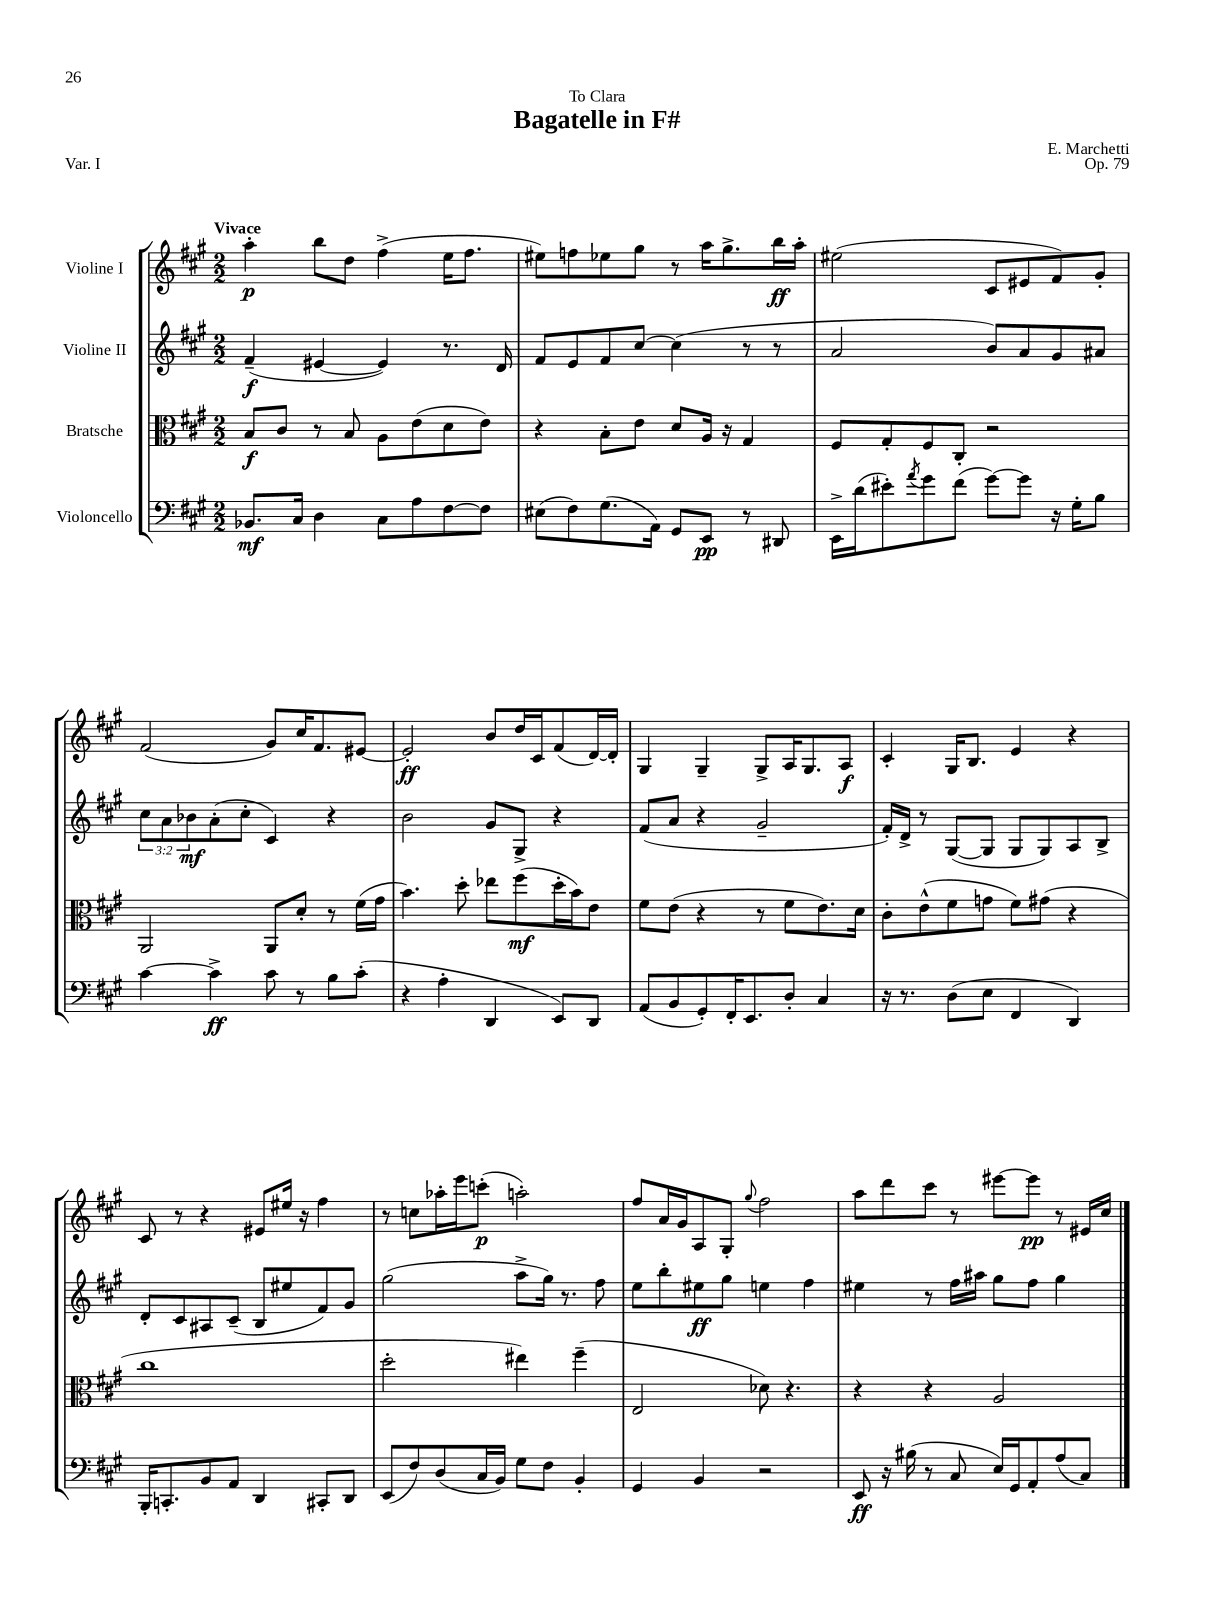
\header { title = "Bagatelle in F#" composer = "E. Marchetti" dedication = "To Clara" opus = "Op. 79" piece = "Var. I" }
<<
\new StaffGroup <<
\new Staff = "s0" \with { instrumentName = "Violine I" } {
    \clef treble \key a \major \numericTimeSignature \time 2/2 \tempo "Vivace"
    a''4-.\p b''8 d''8 fis''4->( e''16 fis''8. |
    eis''8) f''8 ees''8 gis''8 r8 a''16 gis''8.-> b''16\ff a''16-. |
    eis''2( cis'8 eis'8 fis'8) gis'8-. |
    fis'2( gis'8) cis''16 fis'8. eis'8~ |
    eis'2-.\ff b'8 d''16 cis'16 fis'8( d'16~) d'16-. |
    gis4 gis4-- gis8-> a16 gis8. a8\f |
    cis'4-. gis16 b8. e'4 r4 |
    cis'8 r8 r4 eis'8 eis''16 r16 fis''4 |
    r8 c''8 aes''16-. e'''16 c'''8-.\p( a''2-.) |
    fis''8 a'16 gis'16 a8 gis8-. \appoggiatura { gis''8 } fis''2 |
    a''8 d'''8 cis'''8 r8 eis'''8~ eis'''8\pp r8 eis'16 cis''16 \bar "|." |
}
\new Staff = "s1" \with { instrumentName = "Violine II" } {
    \clef treble \key a \major \numericTimeSignature \time 2/2 \override Staff.TupletNumber.text = #tuplet-number::calc-fraction-text
    fis'4--\f( eis'4~ eis'4) r8. d'16 |
    fis'8 e'8 fis'8 cis''8~ cis''4( r8 r8 |
    a'2 b'8) a'8 gis'8 ais'8 |
    \tuplet 3/2 { cis''8 a'8 bes'8\mf } a'8-.( cis''8-. cis'4) r4 |
    b'2 gis'8 gis8-> r4 |
    fis'8( a'8 r4 gis'2-- |
    fis'16-.) d'16-> r8 gis8~( gis8 gis8 gis8) a8 b8-> |
    d'8-. cis'8 ais8 cis'8--( b8 eis''8 fis'8) gis'8 |
    gis''2( a''8-> gis''16) r8. fis''8 |
    e''8 b''8-. eis''8\ff gis''8 e''4 fis''4 |
    eis''4 r8 fis''16 ais''16 gis''8 fis''8 gis''4 \bar "|." |
}
\new Staff = "s2" \with { instrumentName = "Bratsche" } {
    \clef alto \key a \major \numericTimeSignature \time 2/2
    b8\f cis'8 r8 b8 a8 e'8( d'8 e'8) |
    r4 b8-. e'8 d'8 a16 r16 gis4 |
    fis8 gis8-. fis8 cis8-. r2 |
    a,2 a,8 d'8-. r8 fis'16( gis'16 |
    b'4.) d''8-. ees''8 fis''8\mf( d''16-. b'16) e'8 |
    fis'8 e'8( r4 r8 fis'8 e'8.) d'16 |
    cis'8-. e'8-^( fis'8 g'8 fis'8) gis'8( r4 |
    cis''1 |
    d''2-. eis''4) fis''4--( |
    e2 des'8) r4. |
    r4 r4 a2 \bar "|." |
}
\new Staff = "s3" \with { instrumentName = "Violoncello" } {
    \clef bass \key a \major \numericTimeSignature \time 2/2
    bes,8.\mf cis16 d4 cis8 a8 fis8~ fis8 |
    eis8( fis8) gis8.( a,16) gis,8 e,8\pp r8 dis,8 |
    e,16-> d'16( eis'8-.) \acciaccatura { a'8 } gis'8 fis'8( gis'8~) gis'8 r16 gis16-. b8 |
    cis'4~ cis'4->\ff cis'8 r8 b8 cis'8-.( |
    r4 a4-. d,4 e,8) d,8 |
    a,8( b,8 gis,8-.) fis,16-. e,8. d8-. cis4 |
    r16 r8. d8( e8 fis,4 d,4) |
    b,,16-. c,8.-. b,8 a,8 d,4 cis,8-. d,8 |
    e,8( fis8) d8( cis16 b,16) gis8 fis8 b,4-. |
    gis,4 b,4 r2 |
    e,8\ff r16 bis16( r8 cis8 e16) gis,16 a,8-. a8( cis8) \bar "|." |
}
>>
>>
\layout { \context { \Score \remove "Bar_number_engraver" } }
